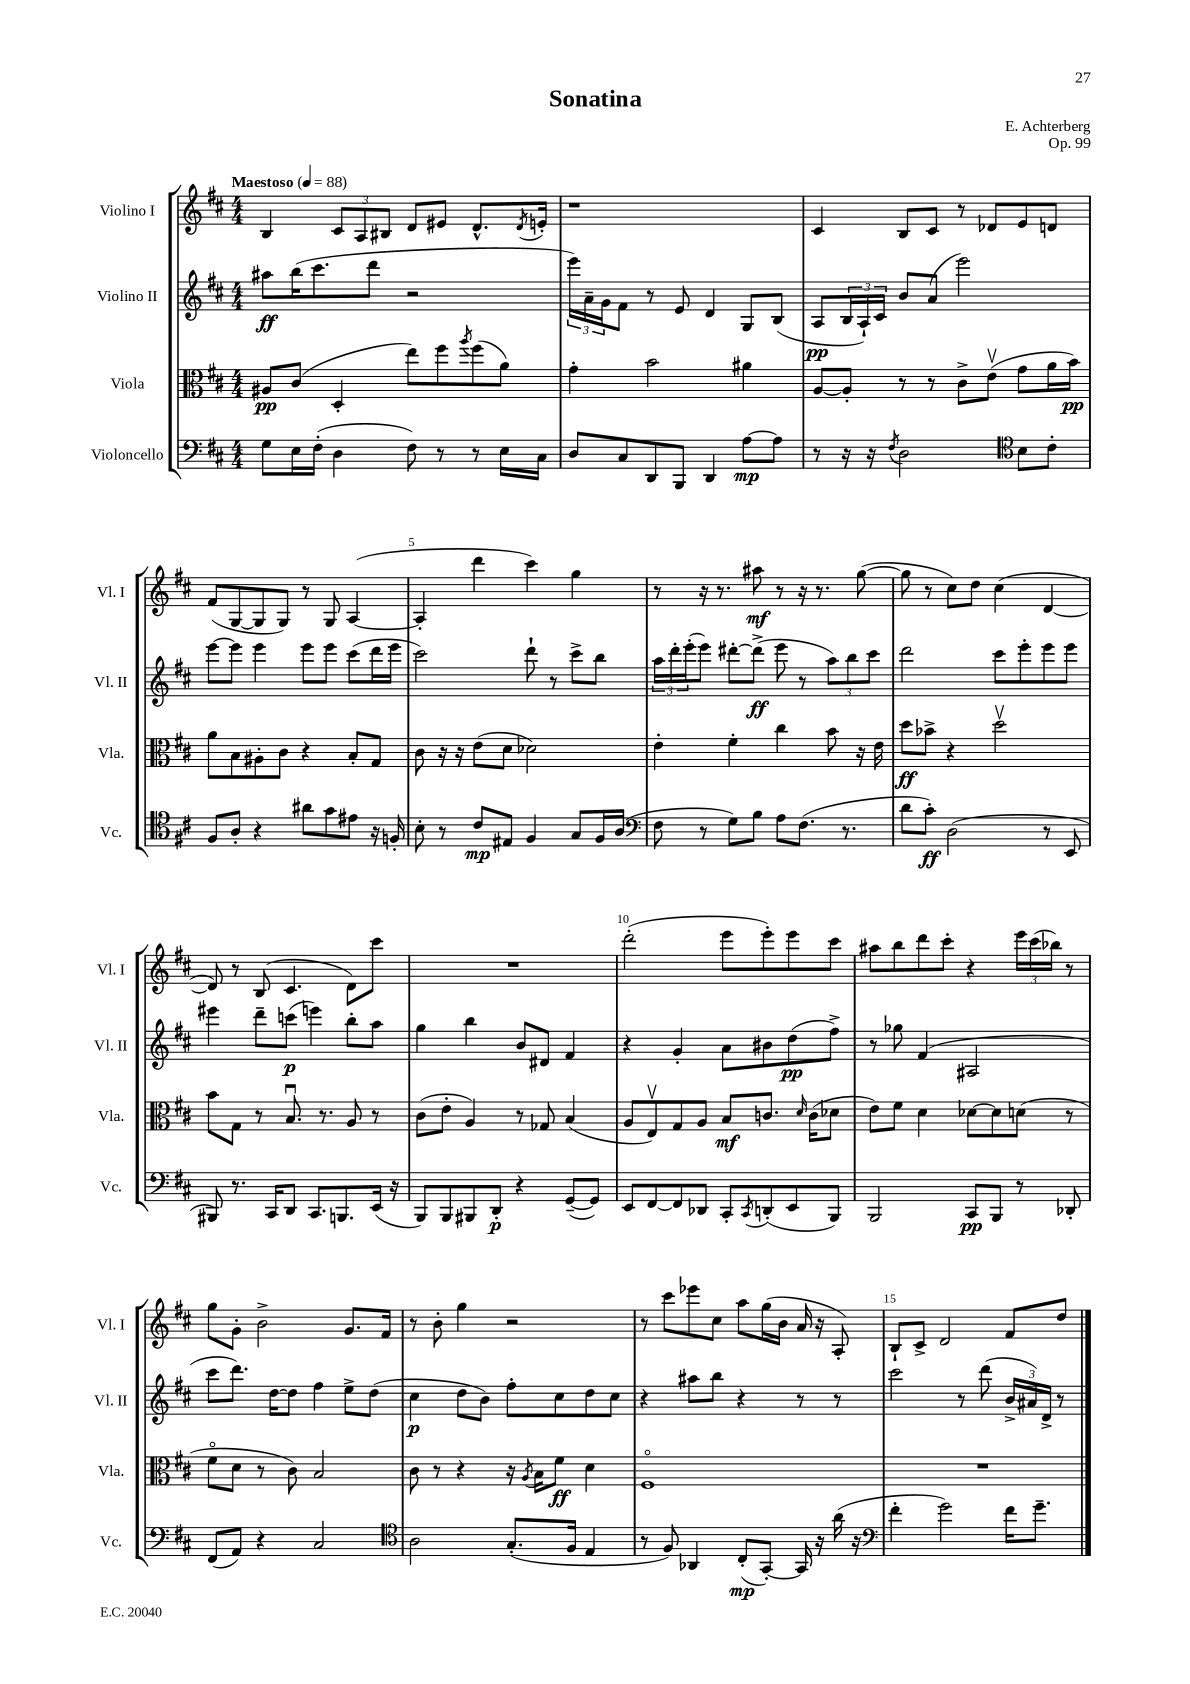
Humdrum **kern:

**kern	**kern	**kern	**kern
*staff4	*staff3	*staff2	*staff1
*clefF4	*clefC3	*clefG2	*clefG2
*k[f#c#]	*k[f#c#]	*k[f#c#]	*k[f#c#]
*M4/4	*M4/4	*M4/4	*M4/4
*MM88	*MM88	*MM88	*MM88
8G\L	8A#/L	8aa#\L	4B/
16E\L	(8c#/J	(16bb\K	.
(16F#'\JJ	.	8.ccc#\	.
4D\	4D'/	.	12c#/L
.	.	.	12A/
.	.	8ddd\J	.
.	.	.	12B#/J
8F#\)	8ee\L)	2r	8d/L
8r	8ff#\	.	8e#/J
.	8qaa/	.	.
8r	(8ff#\	.	8.d^^/L
16E\LL	8a\J)	.	.
.	.	.	8qd/
16C#\JJ	.	.	16e'/Jk
=	=	=	=
8D/L	4g'\	24eee\LL)	1r
.	.	24a~\	.
.	.	24g\J	.
8C#/	.	8f#\J	.
8DD/	2b\	8r	.
8BBB/J	.	8e/	.
4DD/	.	4d/	.
[8A\L	4a#\	8G/L	.
8A\]J	.	(8B/J	.
=	=	=	=
8r	[8A/L	8A/L	4c#/
16r	8A'/]J	24B/L	.
.	.	24A`/)	.
16r	.	.	.
.	.	24c#/JJ	.
8qF#/	.	.	.
2D\	8r	8b/L	8B/L
.	8r	(8a/J	8c#/J
.	8c#^\L	2eee\)	8r
.	(8ev\J	.	8d-/L
*clefC4	*	*	*
8B\L	8g\L	.	8e/
8c#'\J	16a\L	.	8d/J
.	16b\JJ)	.	.
=	=	=	=
8F#/L	8a\L	[8eee\L	(8f#/L
8A'/J	8B\	8eee\]J	[8G/
4r	8A#'\	4eee\	8G/]
.	8c#\J	.	8G/J)
8a#\L	4r	8eee\L	8r
8g\	.	8eee\J	8G/
8e#\J	8B'/L	(8ccc#\L	([4A/
16r	8G/J	16ddd\L	.
16F'/	.	16eee\JJ	.
=	=	=	=
8B'\	8c#\	2ccc#\)	4A'/]
8r	16r	.	.
.	16r	.	.
8c#/L	(8e\L	.	4ddd\
8E#/J	8d\J	.	.
4F#/	2d-\)	8ddd`\	4ccc#\)
.	.	8r	.
8G/L	.	8ccc#^\L	4gg\
16F#/L	.	8bb\J	.
(16A/JJ	.	.	.
=	=	=	=
*clefF4	*	*	*
8F#\	4e'\	24aa\LL	8r
.	.	24ddd'\	.
.	.	(24eee'\J	.
8r	.	8eee\J)	16r
.	.	.	8.r
8G\L)	4f#'\	[8ddd#'\L	.
8B\J	.	(8ddd#^\]J	8aa#\
8A\L	4cc#\	8eee\	8r
(8.F#\J	.	8r	16r
.	.	.	8.r
.	8b\	12aa\L)	.
8.r	.	.	.
.	.	12bb\	.
.	16r	.	([8gg\
.	.	12ccc#\J	.
.	16e\	.	.
=	=	=	=
8d\L	8dd\L	2ddd\	8gg\]
8c#'\J)	8b-^\J	.	8r
(2D\	4r	.	8cc#\L)
.	.	.	8dd\J
.	2ddv\	8ccc#\L	(4cc#\
.	.	8eee'\	.
8r	.	8eee\	[4d/
8EE/	.	8eee\J	.
=	=	=	=
8BBB#/)	8b\L	4eee#\	8d/])
8.r	8G\J	.	8r
.	8r	8ddd~\L	(8B/
16CC#/LK	.	.	.
8DD/J	8.Bu/	(8ccc\J	4.c#/
8.CC#/L	.	4eee\)	.
.	8.r	.	.
8.BBB/	.	.	.
.	8A/	8bb'\L	8d\L)
(16EE/Jk	8r	8aa\J	8ccc#\J
16r	.	.	.
=	=	=	=
8BBB/L)	(8c#\L	4gg\	1r
8BBB/	8e'\J	.	.
8BBB#/	4A/)	4bb\	.
8DD'/J	.	.	.
4r	8r	8b/L	.
.	8G-/	8d#/J	.
([8GG~/L	(4B/	4f#/	.
8GG/]J)	.	.	.
=	=	=	=
8EE/L	8A/L	4r	(2ddd'\
[8FF#/	8Ev/)	.	.
8FF#/]	8G/	4g'/	.
8DD-/J	8A/J	.	.
8CC#'/L	8B/L	8a\L	8eee\L
8qCC#/	.	.	.
(8DD'/	8.c/J	8b#\	8eee'\)
8EE/	.	(8dd\	8eee\
.	16qqd/	.	.
.	(16c\LK	.	.
8BBB/J)	8d-\J	8ff#^\J)	8ccc#\J
=	=	=	=
2BBB/	8e\L)	8r	8aa#\L
.	8f#\J	8gg-\	8bb\
.	4d\	(4f#/	8ddd\
.	.	.	8ccc#'\J
8CC#/L	[8d-\L	2A#/	4r
8BBB/J	8d-\]	.	.
8r	(8d\J	.	24eee\LL
.	.	.	(24ccc#\
.	.	.	24bb-\JJ)
8DD-'/	8r	.	8r
=	=	=	=
(8FF#/L	8f#o\L	8ccc#\L	8gg\L
8AA/J)	8d\J	8.ddd\J)	8g'\J
4r	8r	.	2b^\
.	.	[16dd\LK	.
.	8c#\)	8dd\]J	.
2C#/	2B/	4ff#\	.
.	.	8ee^\L	8.g/L
.	.	(8dd\J	.
.	.	.	16f#/Jk
=	=	=	=
*clefC4	*	*	*
2A\	8c#\	4cc#\	8r
.	8r	.	8b'\
.	4r	8dd\L	4gg\
.	.	8b\J)	.
(8.G'/L	16r	8ff#'\L	2r
.	8qA/	.	.
.	16B\LK	.	.
.	8f#\J	8cc#\	.
16F#/Jk	.	.	.
4E/	4d\	8dd\	.
.	.	8cc#\J	.
=	=	=	=
8r	1F#o	4r	8r
8F#/)	.	.	8ccc#\L
4AA-/	.	8aa#\L	8eee-\
.	.	8bb\J	8cc#\J
(8C#'/L	.	4r	8aa\L
[8GG'/J)	.	.	(16gg\L
.	.	.	16b\JJ
16GG/]	.	8r	16a/
16r	.	.	16r
(16a\	.	8r	8A'/)
16r	.	.	.
=	=	=	=
*clefF4	*	*	*
4f#'\	1r	2ccc#\	8B`/L
.	.	.	8c#^/J
2g\)	.	.	2d/
.	.	8r	.
.	.	(8ddd\	.
16f#\LK	.	24b^/LL	8f#/L
.	.	24a#/)	.
8.g~\J	.	.	.
.	.	24d^/JJ	.
.	.	8r	8dd/J
==	==	==	==
*-	*-	*-	*-
